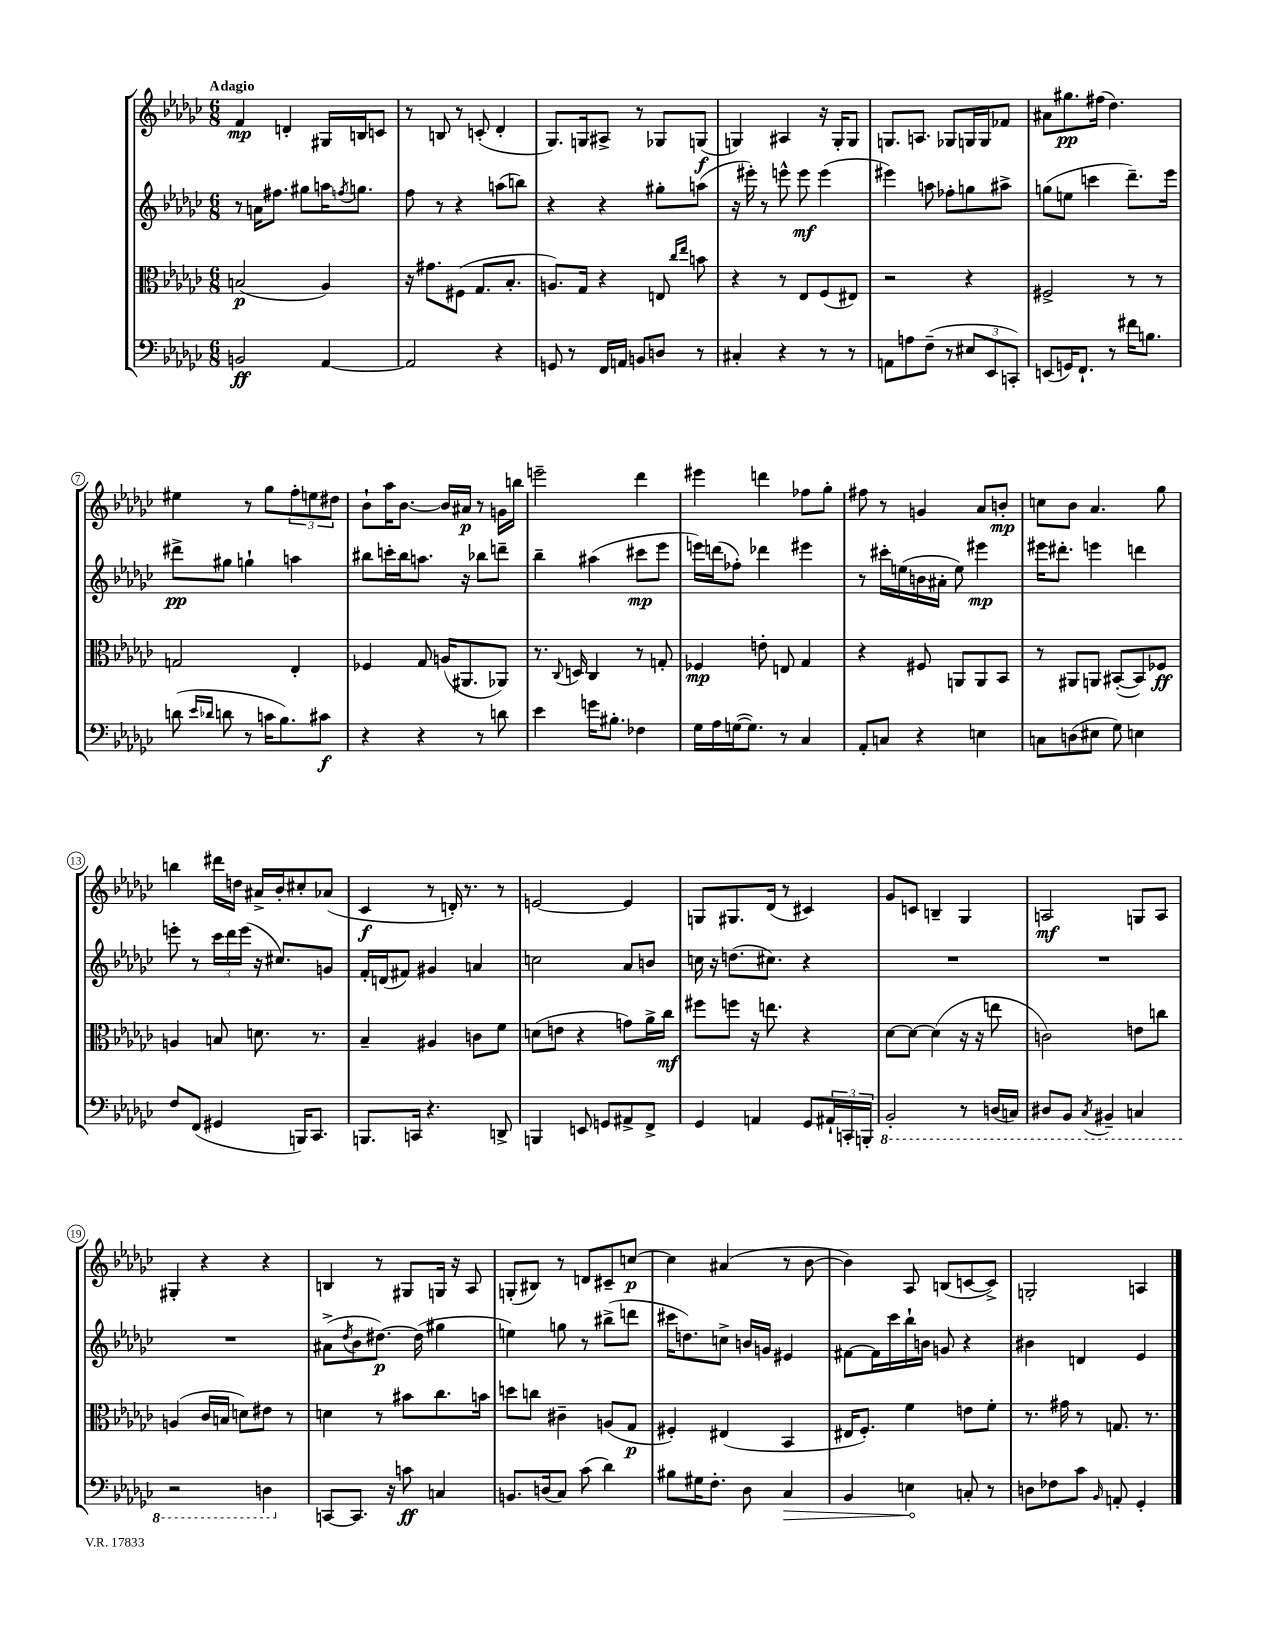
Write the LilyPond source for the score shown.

<<
\new StaffGroup <<
\new Staff = "s0" {
    \clef treble \key ges \major \numericTimeSignature \time 6/8 \tempo "Adagio"
    f'4\mp d'4-. gis16 b16 c'8 |
    r8 b8 r8 c'8-.( des'4-. |
    ges8.) g16 ais8-> r8 ges8 g8\f( |
    g4) ais4 r16 g16-. g8 |
    g8. a8. ges8 g16 g16 fes'8 |
    ais'8 gis''8.\pp fis''16( des''4.) |
    eis''4 r8 ges''8 \tuplet 3/2 { f''8-. e''8 dis''8 } |
    bes'8-! aes''16 bes'8.~ bes'16 ais'16\p r8 g'16 b''16 |
    e'''2-- des'''4 |
    eis'''4 d'''4 fes''8 ges''8-. |
    fis''8 r8 g'4 aes'8 b'8-.\mp |
    c''8 bes'8 aes'4. ges''8 |
    b''4 dis'''16 d''16 ais'16-> bes'16-. cis''8-. aes'8( |
    ces'4\f r8 d'16-.) r8. r8 |
    e'2~ e'4 |
    g8 gis8. des'16( r8 cis'4) |
    ges'8 c'8 b4-- ges4 |
    a2\mf g8 a8 |
    gis4-. r4 r4 |
    b4 r8 gis8 g16 r16 aes8 |
    g8-.( bis8) r8 d'8 cis'8-- c''8~\p |
    c''4 ais'4( r8 bes'8~ |
    bes'4) aes8 b8( c'8~ c'8->) |
    g2-. a4 \bar "|." |
}
\new Staff = "s1" {
    \clef treble \key ges \major \numericTimeSignature \time 6/8
    r8 a'16 fis''8. gis''8 a''16 \acciaccatura { f''8 } g''8. |
    f''8 r8 r4 a''8( b''8) |
    r4 r4 gis''8-. a''8( |
    r16 eis'''16-.) r8 e'''8-^ e'''8\mf e'''4( |
    eis'''4) a''8 fes''8-. g''8 ais''8-> |
    g''8( e''8 c'''4 des'''8.--) ees'''16 |
    dis'''8->\pp gis''8 g''4-! a''4 |
    bis''8 c'''16-. bis''16 a''8. r16 bes''8 d'''8-- |
    bes''4-- ais''4( cis'''8\mp ees'''8 |
    e'''16) d'''16( fes''8-.) des'''4 eis'''4 |
    r8 cis'''16-. e''16( b'16 ais'16-. e''8) eis'''4\mp |
    eis'''16 dis'''8.-. e'''4 d'''4 |
    e'''8-. r8 \tuplet 3/2 { ces'''16 des'''16 e'''16( } r16 cis''8.) g'8 |
    f'16-. d'16( fis'8) gis'4 a'4 |
    c''2 aes'8 b'8 |
    c''16 r16 d''8.( cis''8.) r4 |
    R2. |
    R2. |
    R2. |
    ais'8->( \acciaccatura { des''8 } bes'8 dis''8.~\p) dis''16( gis''4 |
    e''4) g''8 r8 bis''8->( d'''8 |
    cis'''16 d''8.) c''8-> b'16 g'16 eis'4 |
    fis'8~ fis'16 ces'''16 bes''16-! b'16 g'8 r4 |
    bis'4 d'4 ees'4 \bar "|." |
}
\new Staff = "s2" {
    \clef alto \key ges \major \numericTimeSignature \time 6/8
    b2\p( aes4) |
    r16 gis'8. fis8( ges8. bes8.-. |
    a8.) ges16 r4 e8 \grace { ces''16 ees''16 } b'8 |
    r4 r8 ees8 f8( eis8) |
    r2 r4 |
    fis2-> r8 r8 |
    g2 ees4-. |
    fes4 ges8 a16( ais,8. aes,8) |
    r8. \appoggiatura { ces8 } d16 ces4 r8 g8-. |
    fes4\mp e'8-. e8 ges4 |
    r4 fis8 a,8 a,8 bes,8 |
    r8 ais,8 a,8 bis,8~-.( bis,8) fes8\ff |
    a4 b8 d'8. r8. |
    bes4-- ais4 c'8 f'8 |
    d'8( e'8 r4 g'8) aes'16-> ces''16\mf |
    fis''8 f''8 r16 e''8. r4 |
    des'8~ des'8~ des'4( r16 r16 e''8 |
    c'2) e'8 c''8 |
    a4( ces'16 b16 d'8) eis'8 r8 |
    d'4 r8 bis'8 ces''8. b'16 |
    d''8 c''8 cis'4-- a8( ges8\p |
    fis4-.) eis4( bes,4 |
    eis16 f8.-.) f'4 e'8 f'8-. |
    r8. gis'16 r8 g8. r8. \bar "|." |
}
\new Staff = "s3" {
    \clef bass \key ges \major \numericTimeSignature \time 6/8
    b,2\ff aes,4~ |
    aes,2 r4 |
    g,8 r8 f,16 a,16 b,8 d8 r8 |
    cis4-. r4 r8 r8 |
    a,8 a8 f8--( r8 \tuplet 3/2 { eis8 ees,8 c,8-.) } |
    e,8( g,16) f,8.-! r8 fis'16 b8. |
    d'8( \grace { ees'16 des'16 } d'8 r8 c'16 bes8.) cis'8\f |
    r4 r4 r8 d'8 |
    ees'4 g'16 bis8.-. fes4 |
    ges16 aes16 g16~( g8.) r8 ces4 |
    aes,8-. c8 r4 e4 |
    c8 d8( eis8 ges8) e4 |
    f8 f,8( gis,4 b,,16) ces,8. |
    b,,8. c,16 r4. d,8-> |
    b,,4 e,8 g,8 ais,8-> f,8-> |
    ges,4 a,4 ges,8 \tuplet 3/2 { ais,16-! c,16-. b,,16-. } |
    \ottava #-1 bes,,2-. r8 d,16( c,16) |
    dis,8 bes,,8 \acciaccatura { ces,8 } bis,,4-- c,4 |
    r2 d,4 \ottava #0 |
    c,8~ c,8. r16 c'8\ff c4 |
    b,8. d16( ces8) ces'8( des'4) |
    bis8 gis16 f8.-. des8 \once \override Hairpin.circled-tip = ##t ces4\> |
    bes,4 e4\! c8-. r8 |
    d8 fes8 ces'8 \grace { bes,16 } a,8-. ges,4-. \bar "|." |
}
>>
>>
\layout { \context { \Score \override BarNumber.stencil = #(make-stencil-circler 0.1 0.3 ly:text-interface::print) } }
